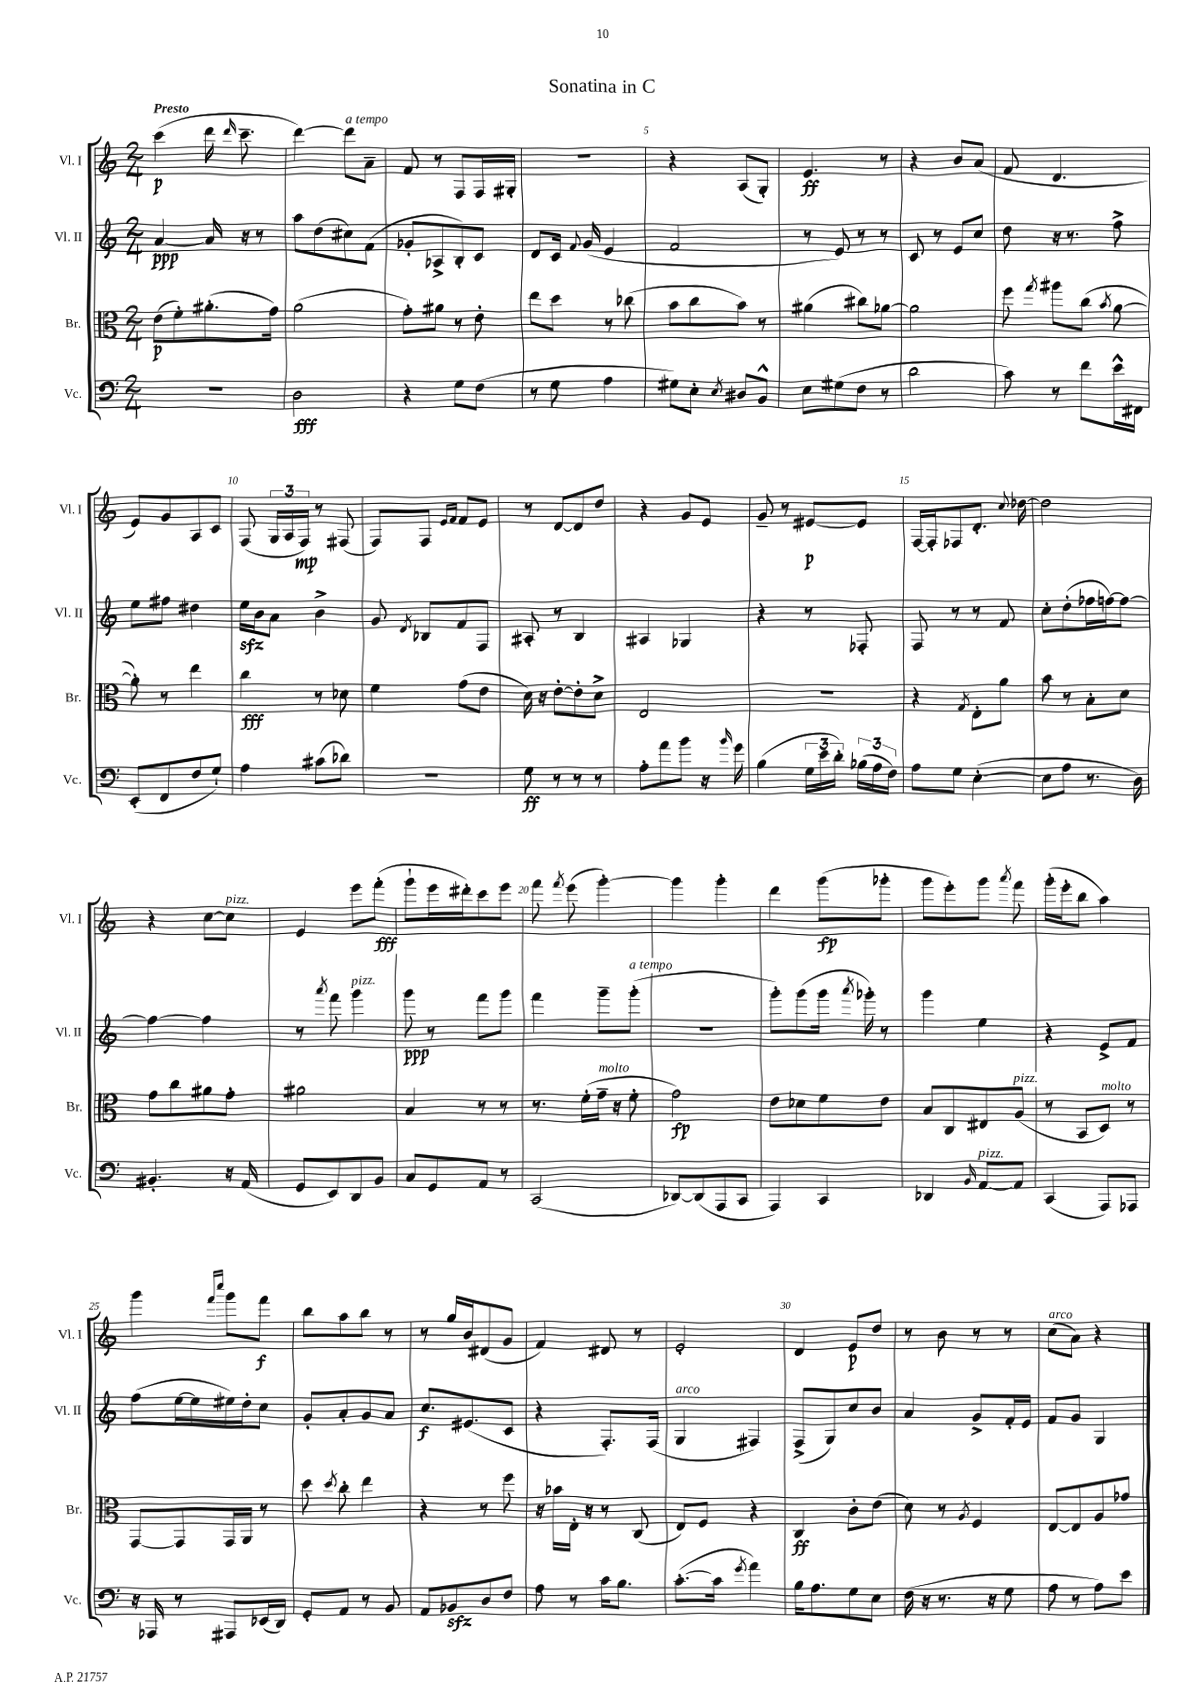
\header { title = "Sonatina in C" }
<<
\new StaffGroup <<
\new Staff = "s0" \with { instrumentName = "Vl. I" shortInstrumentName = "Vl. I" } {
    \clef treble \key c \major \numericTimeSignature \time 2/4 \tempo "Presto"
    \autoBeamOff c'''4\p( d'''16 \grace { d'''16 } c'''8.-- |
    d'''4~) d'''8[^\markup { \italic "a tempo" } a'8]-- |
    f'8 r8 f8[ f16 gis16]-. |
    r2 |
    r4 a8[( g8]-.) |
    e'4.\ff r8 |
    r4 b'8[ a'8]( |
    f'8 d'4. |
    e'8[) g'8 a8 c'8] |
    f8( \tuplet 3/2 { g16[ a16 f16]\mp) } r8 fis8( |
    f8[) f8] \grace { e'16[ f'16] } f'8[ e'8] |
    r8 d'8[~ d'8 d''8] |
    r4 g'8[ e'8] |
    g'8-- r8 eis'8[~\p eis'8] |
    f16[~ f16-. fes8 d'8.]-. \appoggiatura { c''8 } des''16~ |
    des''2 |
    r4 c''8[~ c''8]^\markup { \italic "pizz." } |
    e'4 e'''8[ f'''8]-.\fff( |
    g'''8[-! e'''16 dis'''16-.) c'''8 e'''8] |
    f'''8 \acciaccatura { f'''8 } e'''8( g'''4~-.) |
    g'''4 g'''4-. |
    d'''4 g'''8[\fp( ges'''8]-. |
    g'''8[ e'''8-.) g'''8] \acciaccatura { a'''8 } f'''8 |
    g'''16[-.( e'''16-. b''8] a''4) |
    g'''4 \grace { f'''16[ c''''16] } g'''8[ f'''8]\f |
    b''8[ a''8 b''8] r8 |
    r8 g''16[ b'16 dis'8( g'8] |
    f'4) dis'8 r8 |
    e'2-. |
    d'4 e'8[\p d''8] |
    r8 b'8 r8 r8 |
    c''8[^\markup { \italic "arco" }( a'8]) r4 \bar "|." |
}
\new Staff = "s1" \with { instrumentName = "Vl. II" shortInstrumentName = "Vl. II" } {
    \clef treble \key c \major \numericTimeSignature \time 2/4
    \autoBeamOff a'4~\ppp a'16 r16 r8 |
    a''8[ d''8( cis''8) f'8]( |
    ges'8[-. aes8-> b8-.) c'8] |
    d'8[ c'16] \appoggiatura { f'8 } g'16( e'4 |
    f'2 |
    r8 e'8) r8 r8 |
    c'8 r8 e'8[ c''8] |
    d''8 r16 r8. f''8-> |
    e''8[ fis''8] dis''4 |
    e''16[\sfz b'16 a'8] b'4-> |
    g'8 \acciaccatura { d'8 } bes8[ f'8 f8] |
    ais8-. r8 b4 |
    ais4 ges4 |
    r4 r8 fes8-. |
    f8 r8 r8 f'8 |
    c''8[-. d''8-.( fes''16 f''16~) f''8]~ |
    f''4~ f''4 |
    r8 \acciaccatura { a'''8 } f'''8 g'''4^\markup { \italic "pizz." } |
    g'''8\ppp r8 f'''8[ g'''8] |
    f'''4 g'''8[-- g'''8]-.^\markup { \italic "a tempo" }( |
    R2 |
    g'''8[-.) g'''8( g'''16] \acciaccatura { a'''8 } ges'''16-.) r8 |
    g'''4 e''4 |
    r4 e'8[-> f'8] |
    f''8[( e''16~ e''16 eis''16) d''16-. c''8] |
    g'8[-. a'8-. g'8 a'8] |
    c''8.[\f eis'8.( c'8] |
    r4 f8.[-.) f16]( |
    g4^\markup { \italic "arco" } fis4) |
    f8[->( g8) c''8 b'8] |
    a'4 g'8[-> f'16-. e'16] |
    f'8[ g'8] g4 \bar "|." |
}
\new Staff = "s2" \with { instrumentName = "Br." shortInstrumentName = "Br." } {
    \clef alto \key c \major \numericTimeSignature \time 2/4
    \autoBeamOff e'8[\p( f'8-.) ais'8.-.( g'16]) |
    a'2( |
    g'8[-.) ais'8] r8 e'8-. |
    e''8[ d''8] r8 ces''8( |
    b'8[ c''8 b'8]) r8 |
    ais'4( cis''8[) aes'8]~ |
    aes'2 |
    f''8 \acciaccatura { g''8 } ais''8[ c''8]( \acciaccatura { b'8 } a'8~ |
    a'8-.) r8 e''4 |
    c''4\fff r8 des'8 |
    f'4 g'8[( e'8] |
    d'16) r16 e'8[~-. e'8-. d'8]-> |
    e2 |
    R2 |
    r4 \acciaccatura { g8 } e8[-. a'8] |
    b'8 r8 b8[-. d'8] |
    g'8[ c''8 ais'8 g'8]-. |
    ais'2 |
    b4 r8 r8 |
    r8. f'16[-.( g'16]--^\markup { \italic "molto" } r16 f'8-. |
    g'2\fp) |
    e'8[ des'8 f'8 e'8] |
    b8[ c8 eis8 a8]^\markup { \italic "pizz." }( |
    r8 b,8[ d8]^\markup { \italic "molto" }) r8 |
    g,8[~ g,8 g,16 a,16] r8 |
    d''8 \acciaccatura { d''8 } c''8-. e''4 |
    r4 r8 f''8 |
    r16 bes'16[ e16]-. r16 r8 c8( |
    e8[) f8] r4 |
    c4\ff c'8[-. e'8]( |
    d'8) r8 \acciaccatura { a8 } f4 |
    e8[~ e8 a8 ges'8] \bar "|." |
}
\new Staff = "s3" \with { instrumentName = "Vc." shortInstrumentName = "Vc." } {
    \clef bass \key c \major \numericTimeSignature \time 2/4
    \autoBeamOff r2 |
    d2\fff |
    r4 g8[ f8]( |
    r8 g8 a4 |
    gis8[) e8]-. \acciaccatura { e8 } dis8[ b,8]-^ |
    e8[ gis8( f8] r8 |
    d'2 |
    c'8) r8 f'8[ e'16-^ fis,16] |
    e,8[-.( f,8 f8 g8]-!) |
    a4 cis'8[( des'8]) |
    R2 |
    g8\ff r8 r8 r8 |
    a8[-. a'8 b'8] r16 \grace { b'16 } g'16 |
    b4( \tuplet 3/2 { g16[ e'16 d'16]-.) } \tuplet 3/2 { bes16[( a16 f16]) } |
    a8[ g8] e4~-.( |
    e8[ a8] r8. d16) |
    bis,4.-. r16 a,16( |
    g,8[ e,8) d,8 b,8] |
    c8[ g,8 a,8] r8 |
    c,2( |
    des,8[~) des,8( a,,8 c,8] |
    a,,4) c,4 |
    des,4 \grace { b,16 } a,8[~^\markup { \italic "pizz." } a,8] |
    c,4( a,,8[) aes,,8] |
    r16 aes,,16 r8 ais,,8[ ees,16( d,16]) |
    g,8[-. a,8] r8 b,8 |
    a,8[ bes,8\sfz d8 f8] |
    a8 r8 c'16[ b8.] |
    c'8.[~-.( c'16] \acciaccatura { g'8 } a'4) |
    b16[ a8. g8 e8] |
    f16( r16 r8. r16 g8 |
    a8 r8 a8[) e'8] \bar "|." |
}
>>
>>
\layout { \context { \Score \override BarNumber.break-visibility = ##(#f #t #t) barNumberVisibility = #(every-nth-bar-number-visible 5) } }
